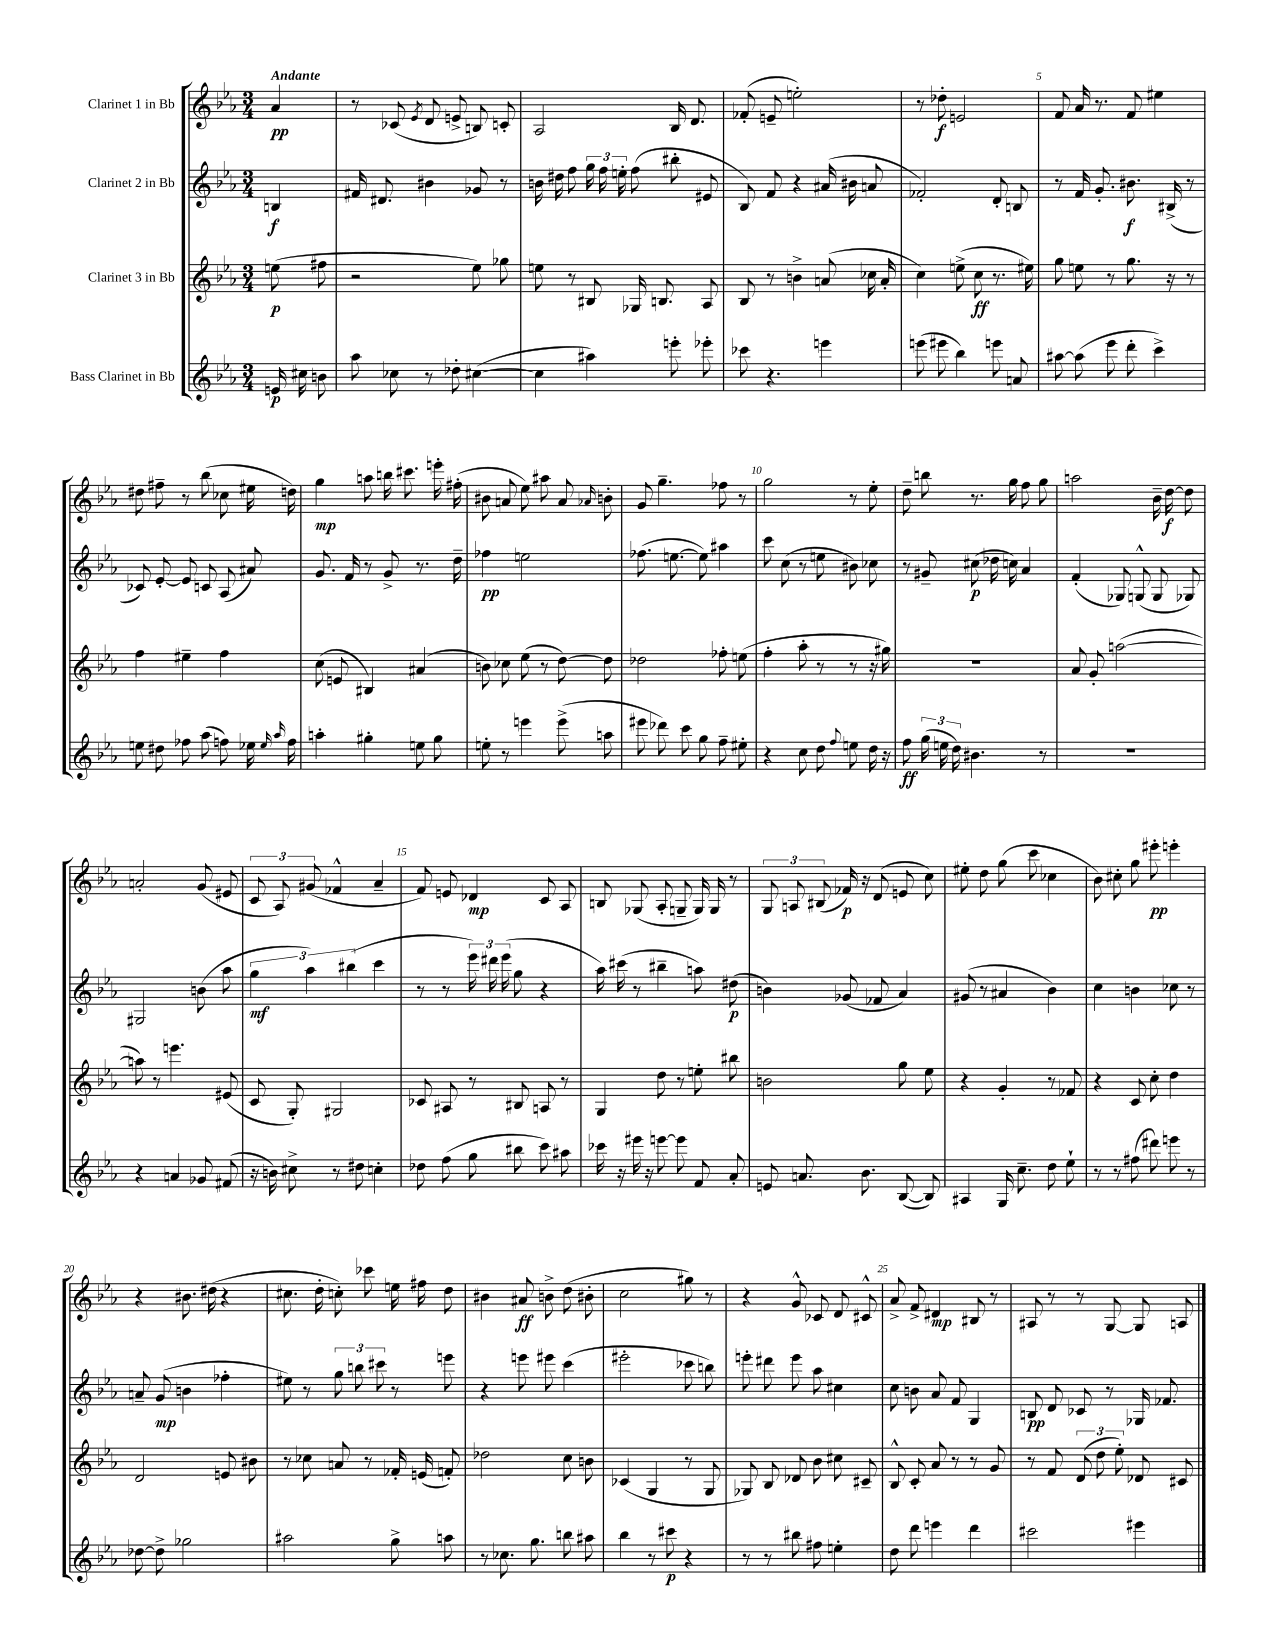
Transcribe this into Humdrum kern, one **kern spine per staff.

**kern	**kern	**kern	**kern
*staff4	*staff3	*staff2	*staff1
*clefG2	*clefG2	*clefG2	*clefG2
*k[b-e-a-]	*k[b-e-a-]	*k[b-e-a-]	*k[b-e-a-]
*M3/4	*M3/4	*M3/4	*M3/4
16e	(8ee	4B	4a-
16cc#	.	.	.
8b	8ff#	.	.
=	=	=	=
8aa-	2r	16f#	8r
.	.	8.d#	.
8cc-	.	.	(8c-
.	.	.	8qe-
8r	.	4b#	8d
8dd-'	.	.	8e^
([4cc#	8ee-)	8g-	8B)
.	8gg-	8r	8c'
=	=	=	=
4cc#]	8ee	16b	2A-
.	.	16dd#	.
.	8r	8ff	.
4aa#)	8B#	24gg	.
.	.	24ff	.
.	.	24ee'	.
.	16G-	(8ff	.
.	8.B	.	.
8eee'	.	8bb#'	16B-
.	.	.	8.d
8eee-'	8A-	8e#	.
=	=	=	=
8ccc-	8B-	8B-)	(8f-'
4.r	8r	8f	8e~
.	4b^	4r	2ee')
4eee	(8a	(16a#	.
.	.	16b#	.
.	16cc-	8a	.
.	16a'	.	.
=	=	=	=
(8eee	4cc)	2f-')	8r
8eee#	.	.	8dd-'
4bb-)	(8ee^	.	2e
.	8cc	.	.
8eee	8.r	8d'	.
8a	.	8B	.
.	16ee#)	.	.
=	=	=	=
[8aa#	8gg	8r	8f
(8aa#]	8ee	16f	16a-
.	.	8.g'	8.r
8eee-	8r	.	.
8ddd'	8.gg	8.b#	8f
4ccc^)	.	.	4ee#
.	16r	(16B#^	.
.	8r	8r	.
=	=	=	=
8ee	4ff	8c-)	8dd#
8dd#	.	[8e-'	8ff#~
8ff-	4ee#~	8e-]	8r
(8aa-	.	8c	(8bb-
8ff)	4ff	(8A-	8cc-
16ee-	.	8a#)	16ee#
16qqee-	.	.	.
16qqaa-	.	.	.
16ff	.	.	16dd)
=	=	=	=
4aa'	(8cc	8.g	4gg
.	8e	.	.
.	.	16f	.
4gg#'	4B#)	8r	8aa
.	.	8g^	16bb
.	.	.	8.ccc#
8ee	(4a#	8.r	.
8gg#	.	.	16eee'
.	.	16dd~	(16ff#'
=	=	=	=
8ee'	8b)	4ff-	8b#
8r	8cc-	.	8a
4eee	(8ee-	2ee	8ee-)
.	8r	.	8aa#
(8eee^	[8dd)	.	8a
.	.	.	16qqa-
8aa	8dd]	.	8b'
=	=	=	=
8eee#	2dd-	(8.ff-	8g
8ddd-)	.	.	4.gg~
.	.	[8.ee	.
8ccc	.	.	.
8gg	.	8ee])	.
8ff~	8ff-'	4aa#	8ff-
8ee#'	(8ee	.	8r
=	=	=	=
4r	4ff'	8ccc	2gg
.	.	(8cc	.
8cc	8aa-'	8r	.
8dd	8r	8ee	.
8qqff	.	.	.
8ee	8r	8b#)	8r
16dd	16r	8cc-	8ee-'
16r	16gg#)	.	.
=	=	=	=
8ff	2.r	8r	8dd~
(24gg	.	8g#~	8bb
24ee	.	.	.
24dd)	.	.	.
4.b#	.	(8cc#	8.r
.	.	16dd-	.
.	.	16cc)	16gg
.	.	4a-	8ff
8r	.	.	8gg
=	=	=	=
2.r	8a-	(4f'	2aa
.	8g'	.	.
.	([2aa	8G-)	.
.	.	(8G^^	.
.	.	8G	16b-~
.	.	.	[16dd
.	.	8G-)	8dd]
=	=	=	=
4r	8aa])	2G#	2a'
.	8r	.	.
4a	4.eee	.	.
8g-	.	(8b	(8g
(8f#	(8e#	8aa-	8e#
=	=	=	=
16r	8c	6gg	12c
16b)	.	.	.
.	.	.	12A-)
8cc#^	8G')	.	.
.	.	6aa-)	(12g#
8r	2G#	.	4f-^^
.	.	(6bb#	.
8dd#	.	.	.
4cc'	.	4ccc	4a-~
=	=	=	=
8dd-	8c-	8r	8f)
(8ff	8A#	8r	8e
8gg	8r	24eee-)	4d-
.	.	24ddd#	.
.	.	(24eee-	.
8bb#	8B#	8gg	.
8ccc)	8A	4r	8c
8aa#	8r	.	8A-
=	=	=	=
16ccc-	4G	16aa-)	8B
16r	.	(16ccc#	.
16eee#	.	8r	(8G-
16r	.	.	.
[8eee	8dd	4bb#~	8A-'
8eee]	8r	.	8G~
8f	8ee'	8aa)	16G)
.	.	.	16G
8a-'	8bb#	(8dd#	8r
=	=	=	=
8e	2b	4b)	12G
.	.	.	12A
8.a	.	.	.
.	.	.	(12B#
.	.	(8g-	16f-)
8.b-	.	.	16r
.	.	8f-	(8d
([8B-	8gg	4a-)	8e
8B-])	8ee-	.	8cc)
=	=	=	=
4A#	4r	(8g#	8ee#'
.	.	8r	8dd
16G	4g'	4a#	(8gg
8.cc~	.	.	.
.	.	.	8ccc
8dd	8r	4b-)	4cc-
8ee-`	8f-	.	.
=	=	=	=
8r	4r	4cc	8b-)
8r	.	.	8cc#'
(8ff#	8c	4b	8gg
8ddd#)	8cc'	.	8eee#'
8eee	4dd	8cc-	4eee'
8r	.	8r	.
=	=	=	=
[8dd-	2d	8a~	4r
8dd-^]	.	(8g	.
2gg-	.	4b	8.b#
.	.	.	(16dd#
.	8e	4ff-'	4r
.	8b#	.	.
=	=	=	=
2aa#	8r	8ee#)	8.cc#
.	8cc-	8r	.
.	.	.	16dd'
.	8a	12gg	8cc')
.	.	12bb	.
.	8r	.	8ccc-
.	.	12ccc#	.
8gg^	16f-'	8r	16ee
.	(16e	.	16ff#
8aa	8f')	8eee	8dd
=	=	=	=
8r	2dd-	4r	4b#
8.cc-	.	.	.
.	.	8eee	8a#
8.gg	.	.	.
.	.	8eee#	8b^
8bb	8cc	(4ccc	(8dd
8aa#	8b	.	8b#'
=	=	=	=
4bb-	(4c-	2eee#'	2cc
8r	4G	.	.
8ccc#	.	.	.
4r	8r	8ccc-	8gg#)
.	8G	8bb)	8r
=	=	=	=
8r	8G-)	8eee'	4r
8r	8B-	8ddd#	.
8bb#	8d-	8eee	8g^^
8ff#	8b-	8aa-	8c-
4ee'	8cc#	4cc#	8d
.	8c#~	.	8c#^^
=	=	=	=
8dd	8B-^^	8cc	8a-^
8ddd	8c'	8b	8f^
4eee	8a-	8a-	4d#
.	8r	8f	.
4ddd	8r	4G	8B#
.	8g	.	8r
=	=	=	=
2ccc#	8r	8B	8A#
.	8f	8d	8r
.	(12d	8c-	8r
.	12dd	.	.
.	.	8r	[8G
.	12ee-')	.	.
4eee#	8d-	16G-	8G]
.	.	8.f-	.
.	8c#	.	8A
==	==	==	==
*-	*-	*-	*-
